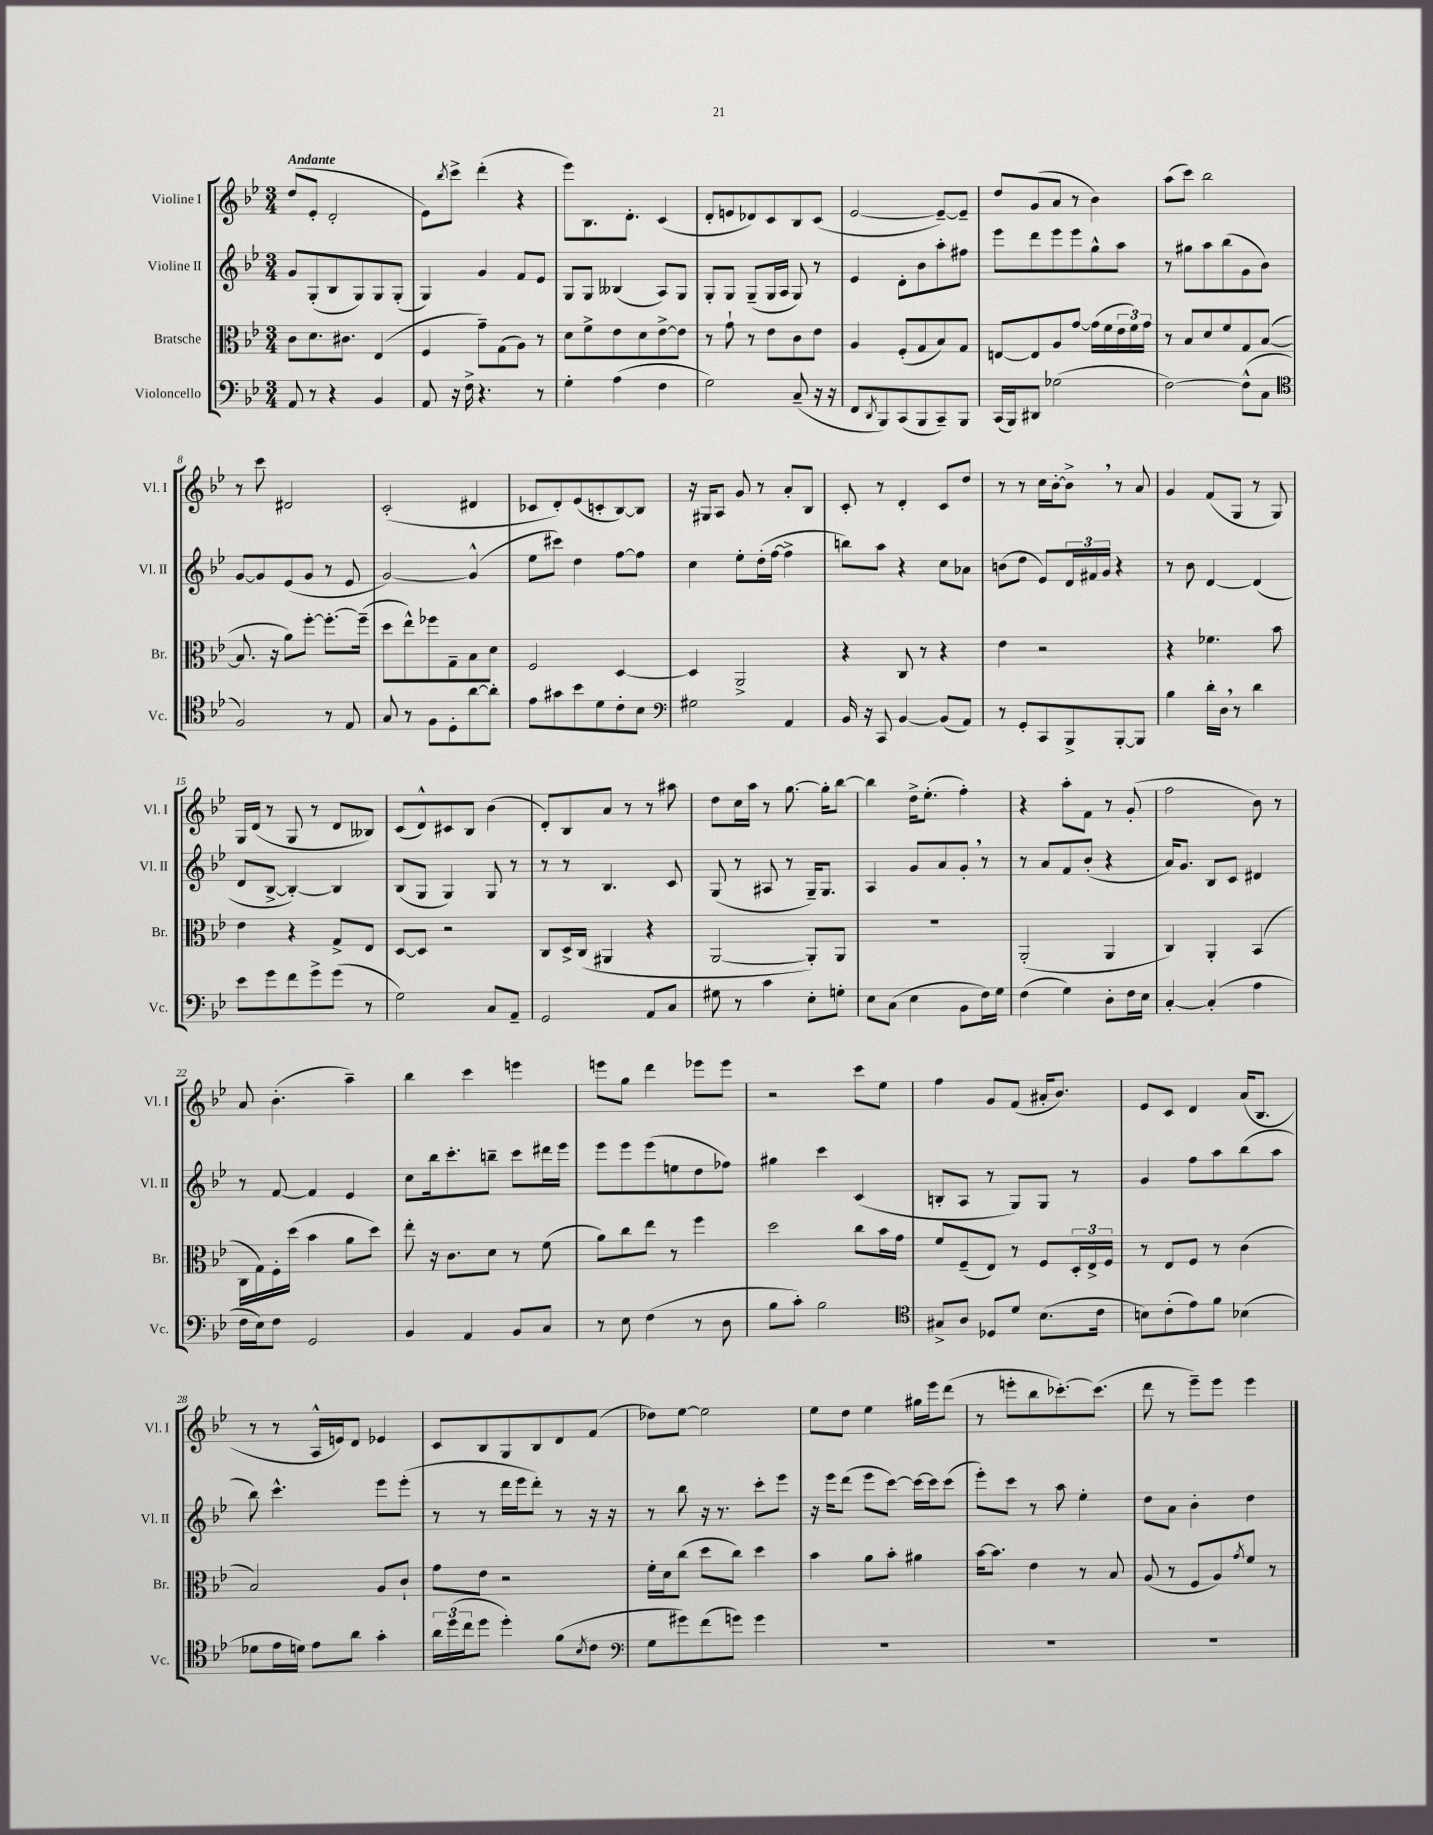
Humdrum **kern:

**kern	**kern	**kern	**kern
*part4	*part3	*part2	*part1
*staff4	*staff3	*staff2	*staff1
*I"Violoncello	*I"Bratsche	*I"Violine II	*I"Violine I
*I'Vc.	*I'Br.	*I'Vl. II	*I'Vl. I
*clefF4	*clefC3	*clefG2	*clefG2
*k[b-e-]	*k[b-e-]	*k[b-e-]	*k[b-e-]
*M3/4	*M3/4	*M3/4	*M3/4
=1	=1	=1	=1
!	!	!	!LO:TX:a:B:t=Andante
8AA/	8c\L	8g/L	(8dd/L
8r	8.d\	(8G'/	8e-'/J
4r	.	8B-/	2d'/
.	8.c#X\J	.	.
.	.	8G/)	.
4BB-/	(4E-/	8G/	.
.	.	(8G'/J	.
=2	=2	=2	=2
8AA/	4F/	4G/)	8e-\L)
.	.	.	8qbb-/
16r	.	.	8ccc^\J
16F^\	.	.	.
4.r	8g~\L)	4g/	(4ddd'\
.	(8G\	.	.
.	8A\J)	8f/L	4r
8r	8r	8e-/J	.
=3	=3	=3	=3
4G'\	8d\L	8G/L	8eee-\L)
.	8f^\	8G/J	8.B-\
(4A\	8e-\	(4B--X/	.
.	.	.	8.d'\J
.	8d\	.	.
4F\	[8e-^\	8A/L)	(4c/
.	8e-\J]	8G/J	.
=4	=4	=4	=4
2G\)	8r	8G'/L	8d'/L
.	8g`\	8G/J	8en/
.	8r	(8G~/L	8d-X/)
.	8e-\L	16G/L	8c/
.	.	16A/JJ	.
(8C~/	8c\	8G/)	8B-/
16r	8e-\J	8r	(8c/J
16r	.	.	.
=5	=5	=5	=5
8FF/L	4A/	4e-/	[2e-/
8qDD/	.	.	.
8BBB-/)	.	.	.
(8CC/	(8F'/L	8d'\L	.
8BBB-/	8G/	8b-\	.
8CC~/)	8B-/)	8aa'\	8e-~/L_)
8BBB-/J	8G/J	8ff#X\J	8e-~/J]
=6	=6	=6	=6
(16CC/LL	[8En/L	8eee-\L	8dd/L
16BBB-/J)	.	.	.
8DD#X/J	8E/]	8ddd\	(8g/
(2G-X\	8A/	8eee-\	8a/J
.	[8g/J	8eee-\	8r
.	(16g\LL]	8gg^^\	4b-\)
.	16f\	.	.
.	24e-\	8aa\J	.
.	24f\)	.	.
.	24g\JJ	.	.
=7	=7	=7	=7
[2F\)	8r	8r	(8aa\L
.	8B-/L	8gg#X\L	8ccc\J)
.	8d/	8aa\	2bb-\
.	8f/	(8bb-\	.
(8F^^\L]	8G/	8g\	.
8C\J	([8B-/J	8b-\J)	.
!!LO:LB:g=z
=8	=8	=8	=8
*clefC4	*	*	*
2F/)	8.B-/]	[8g/L	8r
.	.	8g/]	8ccc\
.	16r	.	.
.	8a\L)	(8e-/	2d#X/
.	[8ff'\J	8g/J	.
8r	8.ff'\L_	8r	.
8E-/	.	8e-/	.
.	(16ff~\Jk]	.	.
=9	=9	=9	=9
8G/	8dd\L	[2g/)	(2c'/
8r	8ee-^^\)	.	.
8F\L	8ff-X\	.	.
8D'\	8G~\	.	.
[8a\	8B-\	(4g^^/]	4d#X/
8a'\J]	8d\J	.	.
=10	=10	=10	=10
8e-\L	2F/	8ee-\L	8c-X/L
8g#X\	.	8ccc#X\J)	8d'/)
8b-\	.	4dd\	(8e-/
8d\	.	.	8cn'/
8c'\	[4D/	[8ff\L	[8B-/)
8B-\J	.	8ff\J]	8B-/J]
=11	=11	=11	=11
*clefF4	*	*	*
2G#X\	4D/]	4cc\	16r
.	.	.	16G#X/KL
.	.	.	8A/J
.	2AA^/	8ee-'\L	8g/
.	.	(16dd'\L	8r
.	.	[16ff\JJ	.
4AA/	.	4ff^\]	8a'/L
.	.	.	8B-/J
=12	=12	=12	=12
16BB-/	4r	8bbn\L)	8c'/
16r	.	.	.
8CC/	.	8aa\J	8r
[4BB-/	8C/	4r	4d'/
.	8r	.	.
(8BB-/L]	4r	8cc\L	8c/L
8AA/J)	.	8a-X\J	8dd/J
=13	=13	=13	=13
8r	4e-\	(8bn\L	8r
8GG'/L	.	8dd\J	8r
8CC/	2r	8e-/L)	16cc\LL
.	.	.	[16b-'\J
8BBB-^/	.	24d/L	8b-^,\J]
.	.	24f#X/	.
.	.	24g/JJ	.
[8BBB-'/	.	4r	8r
8BBB-/J]	.	.	8a/
=14	=14	=14	=14
4B-\	4r	8r	4g/
.	.	8b-\	.
16d'\LL	4.f-X\	[4d/	(8f/L
16D,\JJ	.	.	.
8r	.	.	8G/J
4d\	.	(4d/]	8r
.	8b-\	.	8G/)
!!LO:LB:g=z
=15	=15	=15	=15
8e-\L	4e-\	8d/L	16G/LL
.	.	.	(16d/JJ
8g\	.	[8B-^/J	8r
8f\	4r	4B-'/_)	8G/
8g^\	.	.	8r
(8g\J	8G^/L	4B-/]	8d/L
8r	8E-/J	.	8B--X/J)
=16	=16	=16	=16
2G\)	[8D/L	(8B-/L	(8c/L
.	8D/J]	8G/J	8d^^/)
.	2r	4G/)	8c#X/
.	.	.	8B-/J
8C/L	.	8G/	(4b-\
8AA~/J	.	8r	.
=17	=17	=17	=17
2GG/	8C/L	8r	8d'/L)
.	16D^/L	8r	8B-/
.	(16C/JJ	.	.
.	4AA#X/	4.B-/	8a/J
.	.	.	8r
8AA/L	4r	.	8r
8C/J	.	8c/	8aa#X\
=18	=18	=18	=18
8G#X\	[2AA/	(8G/	8dd\L
8r	.	8r	16cc\L
.	.	.	16aa\JJ
4c\	.	8A#X/	8r
.	.	8r	[8.gg\
8E-'\L	8AA'/L])	16G~/KL)	.
.	.	8.G/J	16gg'\KL]
8Gn'\J	8AA/J	.	[8bb-\J
=19	=19	=19	=19
8E-\L	2.r	4A/	4bb-\]
(8C\J	.	.	.
4E-\	.	8g/L	16dd^\KL
.	.	.	(8.ee-'\J
.	.	8a/	.
8BB-\L	.	8g',/J	4ff'\)
16F\L)	.	8r	.
16G\JJ	.	.	.
=20	=20	=20	=20
(4F\	(2AA'/	8r	4r
.	.	8a/L	.
4G\)	.	8f/	8aa'\L
.	.	(8b-'/J	8f\J
8D'\L	4AA/	4r	8r
16F\L	.	.	(8g'/
16E-\JJ	.	.	.
=21	=21	=21	=21
[4C'/	4C/)	16a/KL)	2ff\
.	.	8.g/J	.
(4C'/]	4AA'/	8B-/L	.
.	.	8c/J	.
4A\	(4BB-/	4d#X/	8b-\)
.	.	.	8r
!!LO:LB:g=z
=22	=22	=22	=22
16F\LL	16C\LL	8r	8a/
16E-\J)	16G\)	.	.
8F\J	16F'\	[8f/	(4.b-'\
.	(16dd\JJ	.	.
2GG/	4b-\	4f/]	.
.	8a\L	4e-/	4aa~\)
.	8dd\J)	.	.
=23	=23	=23	=23
4BB-/	8ee-'\	8cc\L	4bb-\
.	16r	16bb-\k	.
.	8.c\L	8.ccc'\	.
4AA/	.	.	4ccc\
.	8d\J	8bbn~\J	.
8BB-/L	8r	8ccc\L	4eeen\
8C/J	(8f\	16ddd#X\L	.
.	.	16eee-\JJ	.
=24	=24	=24	=24
8r	8a\L)	8eee-\L	8eeen\L
8E-\	8cc\	8eee-\	8gg\J
(4F\	8ee-\J	(8eee-\	4ddd\
.	8r	8een\	.
8r	4ff\	8dd\	8eee-X\L
8D\	.	8ff-X\J)	8eee-\J
=25	=25	=25	=25
8B-\L	2dd\	4gg#X\	2r
8c'\J)	.	.	.
2B-\	.	4ccc\	.
.	8cc\L	(4c/	8ccc\L
.	16b-\L	.	8ee-\J
.	16g\JJ	.	.
=26	=26	=26	=26
*clefC4	*	*	*
8G#X^/L	8f/L	8Bn'/L	4ff\
8A/J	(8F~/	8A/J	.
8D-X/L	8E-/J)	8r	8g/L
8d/J	8r	8G/L)	(8f/J
(8.B-\L	8F/L	8G/J	16a#X'/KL
.	.	.	8.b-/J)
.	24D'/L	8r	.
.	24E-^/	.	.
16c\Jk	.	.	.
.	24F/JJ	.	.
=27	=27	=27	=27
8Bn\L)	8r	4g/	8e-/L
(8c'\	8E-/L	.	8c/J
8e-\)	8F/J	8ff\L	4d/
8f\J	8r	8aa\	.
(4B-X\	(4c\	(8bb-\	(16a/KL
.	.	.	8.B-/J
.	.	8aa\J	.
!!LO:LB:g=z
=28	=28	=28	=28
8d-X\L	2B-/)	8bb-\)	8r
16e-\L	.	4.ccc^^\	8r
16dn\JJ)	.	.	.
8e-\L	.	.	16A^^/LL
.	.	.	16en/J)
8a\J	.	.	8d/J
4g'\	8A/L	8eee-\L	4e-X/
.	8c`/J	(8eee-'\J	.
=29	=29	=29	=29
24a\LL	8g\L	8r	8c/L
(24dd\	.	.	.
24cc\J	.	.	.
8dd\J	8e-\J	8r	8B-/
4dd'\)	2r	16ddd\LL	8G/
.	.	16eee-\J	.
.	.	8ddd'\J)	8B-/
(8f\L	.	8r	8d/
8qB-/	.	.	.
8c\J	.	16r	(8f/J
.	.	16r	.
=30	=30	=30	=30
*clefF4	*	*	*
8G\L	16f'\LL	8r	8dd-X\L)
.	16d\J	.	.
8g#X\)	(8cc\J	8bb-\	[8ee-\J
(8f\	8dd\L	16r	2ee-\]
.	.	8.r	.
8gn\J)	8cc\J)	.	.
4g\	4dd\	8ccc'\L	.
.	.	8eee-\J	.
=31	=31	=31	=31
2.r	4b-\	16r	8ee-\L
.	.	16eee-\KL	.
.	.	(8ddd\J	8dd\J
.	8a\L	8eee-\L	4ee-\
.	8b-'\J	[8ccc\J)	.
.	4a#X\	16ccc\LL_	16gg#X\LL
.	.	16ccc\J]	16eee-\J
.	.	(8ccc\J	(8ddd\J
=32	=32	=32	=32
2.r	[16b-\KL	8eee-'\L)	8r
.	8.b-\J]	.	.
.	.	8ccc\J	8eeen'\L
.	4e-\	8r	8bb-\
.	.	8aa\	[8.ccc-X'\)
.	8r	4ee-'\	.
.	.	.	(8.ccc-\J]
.	8B-/	.	.
=33	=33	=33	=33
2.r	(8A/	8dd\L	8ddd\
.	8r	8a\J	8r
.	8F/L	4b-'\	8eee-~\L)
.	8A/)	.	8eee-\J
.	8qg/	.	.
.	8f/J	4dd\	4eee-\
.	8r	.	.
==	==	==	==
*-	*-	*-	*-
